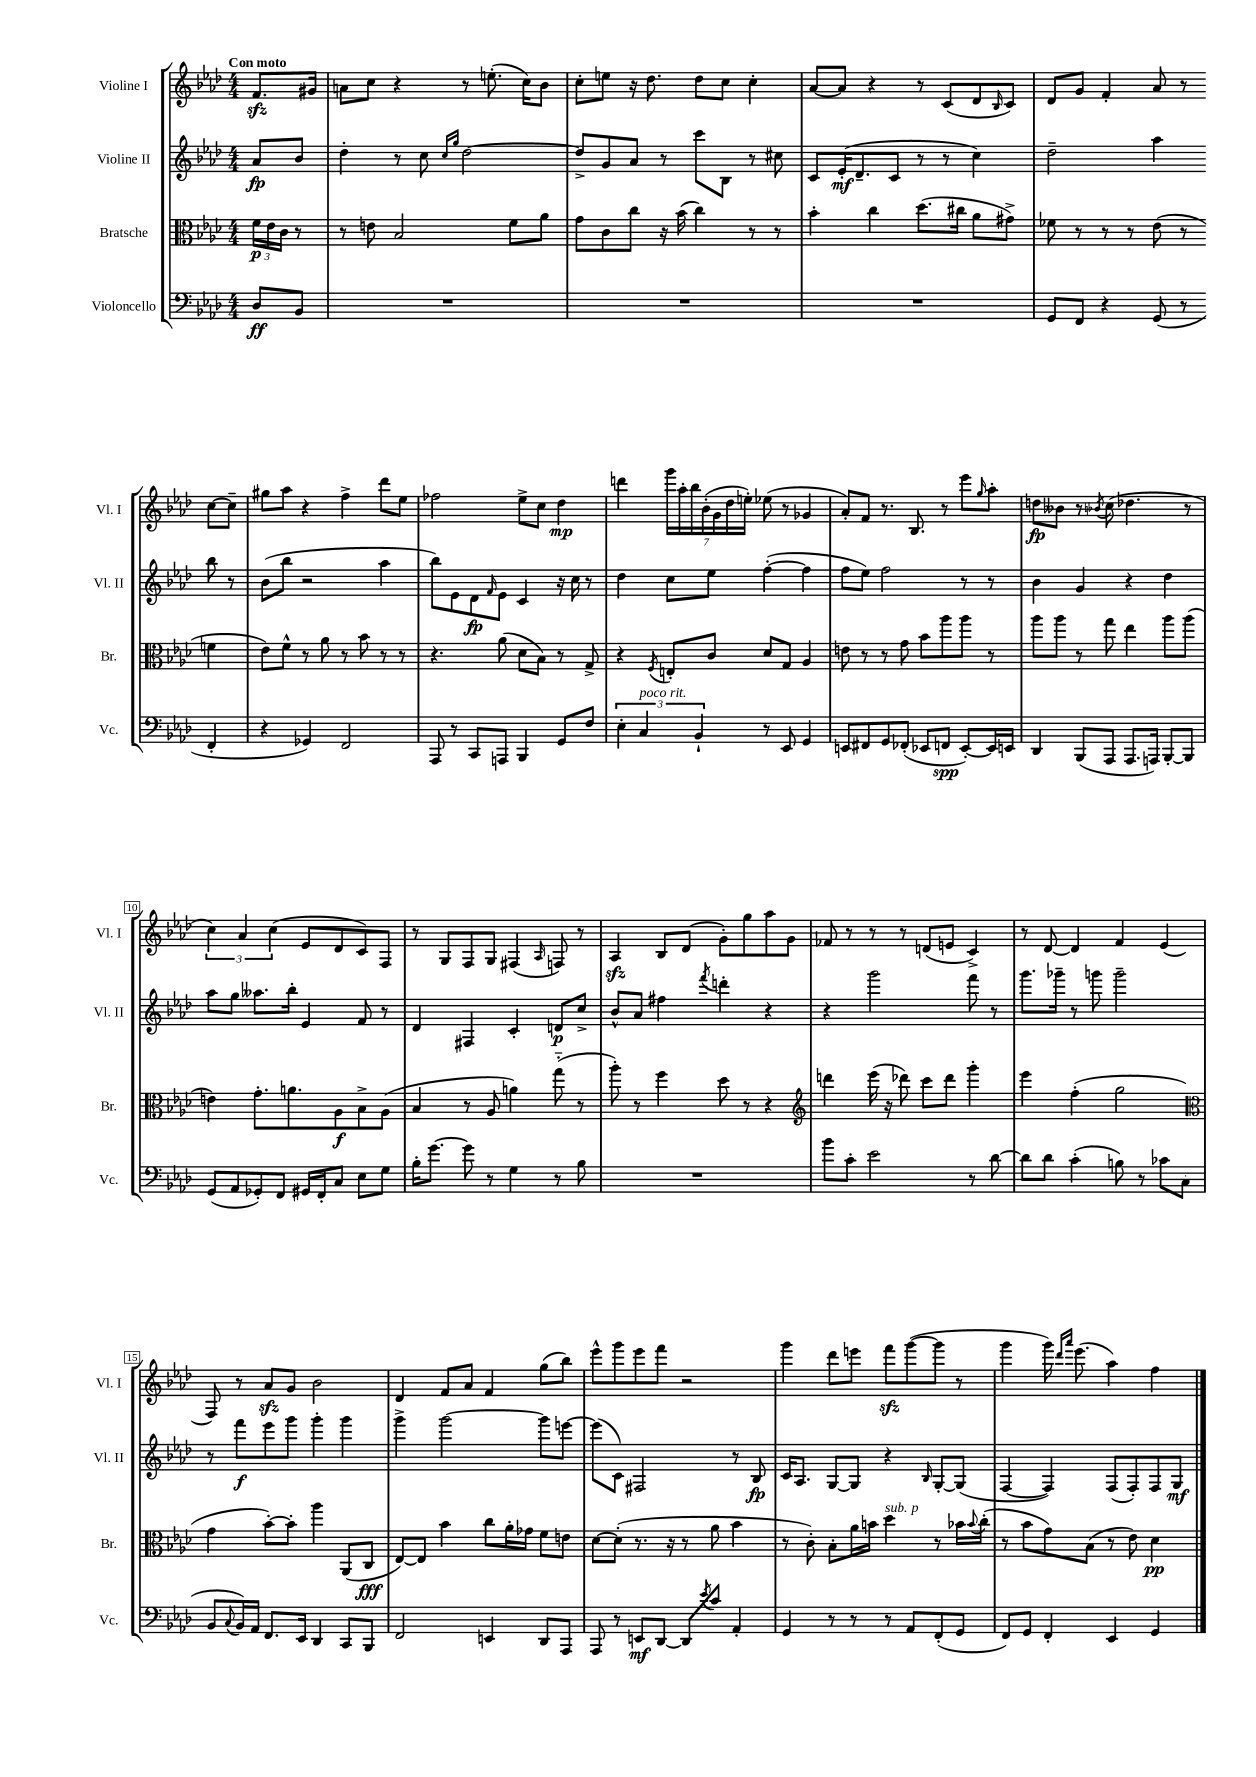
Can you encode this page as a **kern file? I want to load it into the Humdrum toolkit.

**kern	**kern	**kern	**kern
*staff4	*staff3	*staff2	*staff1
*clefF4	*clefC3	*clefG2	*clefG2
*k[b-e-a-d-]	*k[b-e-a-d-]	*k[b-e-a-d-]	*k[b-e-a-d-]
*M4/4	*M4/4	*M4/4	*M4/4
8D-	24f	8a-	8.f
.	24e-	.	.
.	24c	.	.
8BB-	8r	8b-	.
.	.	.	16g#
=	=	=	=
1r	8r	4dd-'	8a
.	8e	.	8cc
.	2B-	8r	4r
.	.	8cc	.
.	.	16qqcc	.
.	.	16qqgg	.
.	.	[2dd-	8r
.	.	.	(8.ee'
.	8f	.	.
.	.	.	16cc)
.	8a-	.	8b-
=	=	=	=
1r	8g	8dd-^]	8cc'
.	8c	8g	8ee
.	8cc	8a-	16r
.	.	.	8.dd-
.	16r	8r	.
.	(16b-	.	.
.	4cc)	8ccc	8dd-
.	.	8B-	8cc
.	8r	8r	4cc'
.	8r	8cc#	.
=	=	=	=
1r	4b-'	8c	[8a-
.	.	(16e-'	8a-]
.	.	8.d-~	.
.	4cc	.	4r
.	.	8c	.
.	(8.dd-	8r	8r
.	.	8r	(8c
.	16cc#	.	.
.	8a-	4cc)	8d-
.	.	.	16qqB-
.	8g#^)	.	8c)
=	=	=	=
8GG	8f-	2dd-~	8d-
8FF	8r	.	8g
4r	8r	.	4f'
.	8r	.	.
(8GG	(8e-	4aa-	8a-
8r	8r	.	8r
4FF'	4f	8bb-	[8cc
.	.	8r	8cc~]
=	=	=	=
4r	8e-)	(8b-	8gg#
.	8f^^	8bb-	8aa-
4GG-)	8r	2r	4r
.	8a-	.	.
2FF	8r	.	4ff^
.	8b-	.	.
.	8r	4aa-	8ddd-
.	8r	.	8ee-
=	=	=	=
8AAA-	4.r	8bb-)	2ff-
8r	.	8e-	.
8CC	.	8d-	.
.	.	16qqf	.
8AAA	(8a-	8e-	.
4BBB-	8d-	4c	8ee-^
.	8B-)	.	8cc
8GG	8r	16r	4dd-
.	.	16cc	.
8F	8G^	8r	.
=	=	=	=
6E-'	4r	4dd-	4ddd
6C	.	.	.
.	8qF	.	.
.	8E'	8cc	28ggg
.	.	.	28aa-'
.	.	.	28bb-
6BB-`	.	.	.
.	.	.	(28b-'
.	8c	8ee-	.
.	.	.	28g
.	.	.	28dd-
.	.	.	28ee')
8r	8d-	([4ff'	(8ee-
8EE-	8G	.	8r
4GG	4A-	4ff]	4g-
=	=	=	=
8EE	8e	8ff	8a-')
8FF#	8r	8ee-)	8f
8GG	8r	2ff	8.r
(8FF-'	8g	.	.
.	.	.	8.B-
8EE-	8b-	.	.
8FF	8aa-	.	8r
[8EE-')	8aa-	8r	8eee-
.	.	.	16qqgg
16EE-]	8r	8r	8aa-'
16EE	.	.	.
=	=	=	=
4DD-	8aa-	4b-	8dd
.	8aa-	.	8b--
(8BBB-	8r	4g	8r
.	.	.	8qb-
8AAA-	8gg	.	(8cc
8.AAA-	4ee-	4r	4.dd-
16AAA)	.	.	.
[8BBB-'	8aa-	4dd-	.
8BBB-]	(8aa-	.	8r
=	=	=	=
(8GG	4e)	8aa-	6cc)
8AA-	.	8gg	.
.	.	.	6a-
8GG-')	8.g'	8.aa--	.
.	.	.	(6cc
8FF	.	.	.
.	8.a	16bb-'	.
16GG#	.	4e-	8e-
16FF'	.	.	.
8C	8A-	.	8d-
8E-	8B-^	8f	8c)
8G	(8A-	8r	8F
=	=	=	=
16B-'	4B-	4d-	8r
[8.g	.	.	.
.	.	.	8G
8g]	8r	4F#	8F
8r	8A-	.	8G
4G	4a)	4c'	(4F#
.	.	.	16qqA-
8r	(8gg'~	8d	8F)
8B-	8r	8cc^	8r
=	=	=	=
1r	8aa-')	8b-^^	4A-
.	8r	8a-	.
.	4ff	4ff#	8B-
.	.	.	(8d-
.	.	8qfff	.
.	8dd-	4ddd'	8g')
.	8r	.	8gg
.	4r	4r	8aa-
.	.	.	8g
=	=	=	=
*	*clefG2	*	*
8b-	4ddd	4r	8f-
8c'	.	.	8r
2e-	(16eee-	2ggg	8r
.	16r	.	.
.	8ddd-)	.	8r
.	8ccc	.	(8d
.	8ddd-	.	8e
8r	4ggg'	8fff	4c^)
[8d-	.	8r	.
=	=	=	=
8d-]	4eee-	8.ggg	8r
8d-	.	.	[8d-
.	.	16ggg-~	.
(4c'	(4ff'	8r	4d-]
.	.	8ggg	.
8B)	2gg	2ggg~	4f
8r	.	.	.
8c-	.	.	(4e-
(8C	.	.	.
=	=	=	=
*	*clefC3	*	*
8BB-	4g	8r	8F)
8qqC	.	.	.
16BB-)	.	8fff	8r
16AA-	.	.	.
8.FF	[8b-')	8eee-	8a-
.	8b-']	8ggg	8g
16EE-	.	.	.
4DD-	4aa-	4ggg'	2b-
8CC	(8AA-	4ggg	.
8BBB-	8C	.	.
=	=	=	=
2FF	[8E-)	4ggg^	4d-
.	8E-]	.	.
.	4b-	[2ggg	8f
.	.	.	8a-
4EE	8cc	.	4f
.	16a-'	.	.
.	16g-	.	.
8DD-	8f	8ggg]	(8gg
8AAA-	8e	[8eee	8bb-)
=	=	=	=
8AAA-	[8d-	(8eee]	8eee-^^
8r	(8d-']	8c)	8ggg
8EE	8.r	2F#	8eee-
[8DD-	.	.	8fff
.	16r	.	.
8DD-]	8r	.	2r
8qe-	.	.	.
8c	8a-	.	.
4AA-'	4b-	8r	.
.	.	8B-	.
=	=	=	=
4GG	8r	16c	4ggg
.	.	8.A-	.
.	8c')	.	.
8r	8B-'	[8G	8ddd-
8r	16a-	8G]	8eee
.	16b	.	.
8r	4dd-	4r	8fff
8AA-	.	.	([8ggg
.	.	16qqB-	.
(8FF'	8r	[8G'	8ggg]
8GG	16b-	(8G]	8r
.	8qqb-	.	.
.	(16cc'	.	.
=	=	=	=
8FF)	8r	[4F	4ggg
8GG	8b-	.	.
4FF'	8g)	4F])	16ggg)
.	.	.	16qqddd-
.	.	.	16qqaaa-
.	.	.	(8.eee-
.	(8B-	.	.
4EE-	8r	(8F	4aa-)
.	8e-)	8F')	.
4GG	4d-	8F	4ff
.	.	8G	.
==	==	==	==
*-	*-	*-	*-
